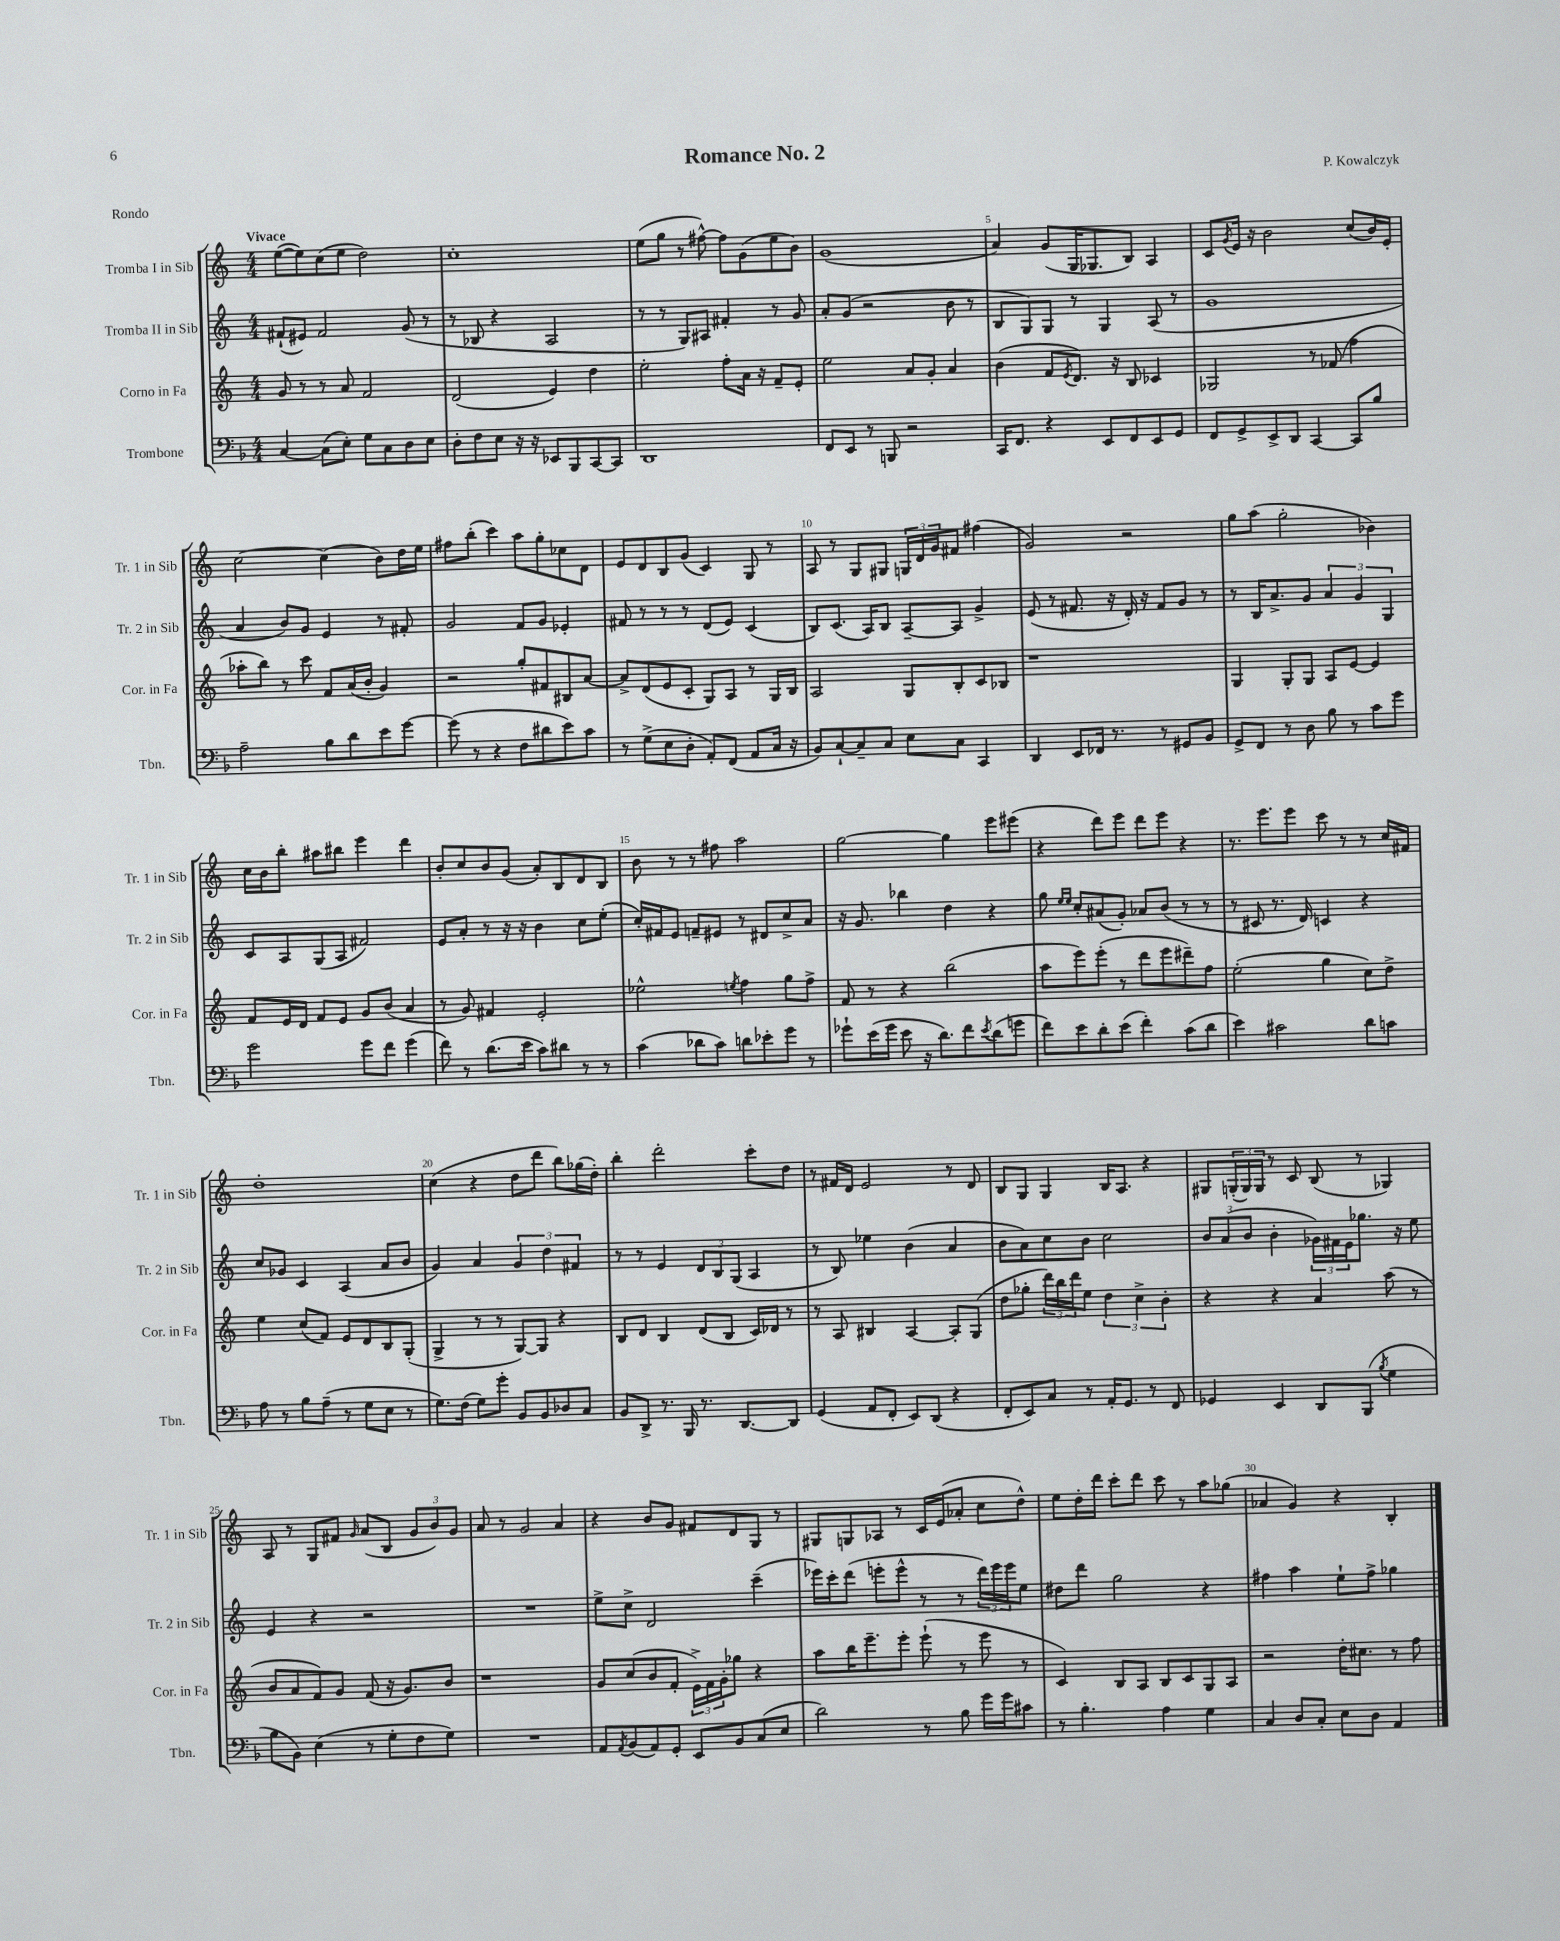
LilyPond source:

\header { title = "Romance No. 2" composer = "P. Kowalczyk" piece = "Rondo" }
<<
\new StaffGroup <<
\new Staff = "s0" \with { instrumentName = "Tromba I in Sib" shortInstrumentName = "Tr. 1 in Sib" } {
    \clef treble \key c \major \numericTimeSignature \time 4/4 \tempo "Vivace"
    e''8~( e''8) c''8( e''8 d''2) |
    c''1-. |
    e''8( g''8 r8 fis''8~-^) fis''8 g'8( e''8 b'8) |
    g'1( |
    a'4) g'8( g16 ges8. b8) a4 |
    c'8 \acciaccatura { g'8 } e'16 r16 b'2 c''8( b'16) e'16-. |
    c''2~ c''4( b'8) d''16 e''16 |
    fis''8 b''8-.( c'''4) a''8 g''8-. ces''8 d'8 |
    e'8 d'8 b8 g'8( c'4) g8 r8 |
    a8 r8 g8 gis8 \tuplet 3/2 { g16 d'16 g'16 } fis'8 fis''4( |
    g'2) r2 |
    g''8 a''8( g''2-. bes'4) |
    c''16 b'16 b''8-. ais''8 bis''8 e'''4 d'''4 |
    b'8-. c''8 b'8 g'8( a'8-.) b8 d'8 b8 |
    b'8 r8 r8 fis''8 a''2 |
    g''2~ g''4 e'''8 eis'''8( |
    r4 d'''8) e'''8 d'''8 e'''8 r4 |
    r8. e'''8. e'''8 c'''8 r8 r8 c''16 fis'16 |
    d''1-. |
    c''4( r4 d''8 d'''8 b''8) ges''16( d''16-.) |
    b''4-. d'''2-. c'''8-. d''8 |
    r8 fis'16 d'16 e'2 r8 d'8 |
    b8 g8 g4 b16 a8. r4 |
    gis8 \tuplet 3/2 { g16-.( g16) g16 } r8 c'8 b8( r8 ges4) |
    a8 r8 g8 fis'8 \grace { g'16 } a'8( b8 \tuplet 3/2 { g'8 b'8) g'8 } |
    a'8 r8 g'2 a'4 |
    r4 b'8 g'8 fis'8 d'8 g8 r8 |
    gis8 g8 aes8 r8 c'16 e'16( aes'8-. c''8 d''8-^) |
    e''8 d''16-. d'''16 c'''8-. d'''8 c'''8 r8 a''8 ges''8( |
    aes'4 g'4) r4 b4-. \bar "|." |
}
\new Staff = "s1" \with { instrumentName = "Tromba II in Sib" shortInstrumentName = "Tr. 2 in Sib" } {
    \clef treble \key c \major \numericTimeSignature \time 4/4
    fis'8-!( eis'8) fis'2 g'8( r8 |
    r8 bes8 r4 a2 |
    r8 r8 g8) ais8 fis'4-. r8 g'8 |
    a'8-. g'8( r2 b'8 r8 |
    b8 g8) g8 r8 g4 a8( r8 |
    g'1 |
    a'4 b'8) g'8 e'4 r8 fis'8-. |
    g'2 f'8 g'8 ees'4-. |
    fis'8 r8 r8 r8 d'8( e'8) c'4( |
    b8) c'8.( a16) b8 a8~-- a8 g'4-> |
    e'8( r8 fis'8. r16 d'16-.) r16 fis'8 g'8 r8 |
    r8 b16 a'8.-> g'8 \tuplet 3/2 { a'4 g'4 g4 } |
    c'8 a8 g8( a8 fis'2) |
    e'8 a'8-. r8 r16 r16 b'4 c''8 e''8-.( |
    c''16-.) fis'16 e'8 f'8-- eis'8 r8 dis'8 c''8-> a'8 |
    r16 g'8. bes''4 d''4 r4 |
    g''8 \grace { e''16 e''16 } c''8-. ais'8( g'8-.) aes'8 b'8( r8 r8 |
    r8 cis'8 r8. d'16) c'4 r4 |
    c''8 ges'8 c'4 a4( a'8 b'8 |
    g'4) a'4 \tuplet 3/2 { g'4 d''4 fis'4 } |
    r8 r8 e'4 \tuplet 3/2 { d'8 b8 g8( } a4 |
    r8 b8) ees''4 b'4( a'4 |
    b'8 a'8) c''8 b'8 c''2 |
    \tuplet 3/2 { b'8 a'8( b'8 } b'4-. \tuplet 3/2 { ges'16) fis'16 e'16 } ges''8. r16 e''8 |
    e'4 r4 r2 |
    R1 |
    e''8-> c''8-> d'2 c'''4--( |
    ees'''16) c'''16-. d'''8( e'''8-. e'''8-^ r8 r8 \tuplet 3/2 { d'''16) e'''16 e'''16 } e''8 |
    dis''8 d'''8 g''2 r4 |
    fis''4 a''4 e''8-! fis''8-> ges''4 \bar "|." |
}
\new Staff = "s2" \with { instrumentName = "Corno in Fa" shortInstrumentName = "Cor. in Fa" } {
    \clef treble \key c \major \numericTimeSignature \time 4/4
    g'8 r8 r8 a'8 f'2 |
    d'2( e'4) d''4 |
    e''2-. f''8-. a'16 r16 f'8-- e'8-. |
    e''2 a'8 g'8-. a'4 |
    b'4( f'8 \acciaccatura { e'8 } d'8.) r16 b8 ces'4 |
    ges2 r8 fes'8( f''4 |
    aes''8-. b''8) r8 c'''8 f'8 a'16( b'16-. g'4) |
    r2 g''8-. fis'8 bis8 a'8~ |
    a'8-> d'8( e'8 c'8-. g8) a8 r8 g16 b16 |
    a2 g8 b8-. c'8 bes8 |
    r1 |
    g4 g8-. g8 a8 e'8~ e'4 |
    f'8 e'16 d'16 f'8 e'8 g'8 b'8( a'4 |
    r8 g'8) fis'4 e'2-. |
    ees''2-^ \acciaccatura { e''8 } f''4 g''8 f''8-> |
    f'8 r8 r4 b''2( |
    a''8 e'''8) e'''8-.( r8 d'''8 e'''8 dis'''8--) f''8 |
    e''2-.( g''4 c''8) d''8-> |
    e''4 c''8( f'8) e'8 d'8 b8 g8-.( |
    g4-> r8 r8 g8~) g8 r4 |
    b8 d'8 b4 d'8( b8 c'16) des'16 r8 |
    r8 a8 bis4 a4~ a8-. g8( |
    d''8 ges''8-. \tuplet 3/2 { d'''16) b''16 d'''16 } e''8 \tuplet 3/2 { d''4 c''4-> b'4-. } |
    r4 r4 a'4 a''8( r8 |
    b'8 a'8 f'8) g'8 f'8( r16 g'8.) b'8 |
    r1 |
    g'8 c''8( b'8 f'8-. \tuplet 3/2 { e'16->) f'16 g'16-. } ges''8 r4 |
    a''8 b''16 e'''8.-- e'''8-. e'''8-!( r8 e'''8 r8 |
    c'4) b8 a8 b8 c'8 g8 a8 |
    r2 d''16-. cis''8. r8 f''8 \bar "|." |
}
\new Staff = "s3" \with { instrumentName = "Trombone" shortInstrumentName = "Tbn." } {
    \clef bass \key f \major \numericTimeSignature \time 4/4
    c4~ c8( e8-.) g8 c8 d8 e8 |
    d8-. f8 e8 r16 r16 ees,8 bes,,8 c,8~ c,8 |
    d,1 |
    f,8 e,8 r8 b,,8 r2 |
    c,16 f,8. r4 e,8 f,8 e,8 g,8 |
    f,8 g,8-> e,8-> d,8 c,4~ c,8 bes8 |
    a2-- bes8 d'8 e'8 g'8~ |
    g'8( r8 r4 f8 dis'8 e'8) c'8 |
    r8 g8->( e8 d8-. a,8-.) f,8( a,8 c16 r16 |
    bes,8) c8~-! c8-- c8 e8 c8 c,4 |
    d,4 e,8 fes,16 r8. r8 gis,8 bes,8 |
    g,8-> f,8 r8 d8 bes8 r8 c'8 g'8 |
    g'2 g'8 f'8 g'4( |
    f'8) r8 d'8.( e'16 c'8) dis'8 r8 r8 |
    c'4( des'8 c'8) d'8 ees'8-. g'8 r8 |
    ges'8-! e'16( ges'16 e'8 r16 d'8.) f'8 \acciaccatura { e'8 } d'8( g'8 |
    f'8) e'8 d'8-. e'8( f'4-.) c'8( d'8 |
    e'4) cis'2 d'8 c'8 |
    a8 r8 bes8 a8--( r8 g8 e8 r8 |
    g8.) f16( g8) g'8-. bes,8 bes,8 des8 c8 |
    bes,8 d,8-> r8. bes,,16 r8. d,8.~ d,8 |
    g,4( a,8 f,8-. e,8) d,8( r4 |
    f,8-. e,8) c8 r8 a,16-. g,8. r8 f,8 |
    ges,4 e,4 d,8 bes,,8( \acciaccatura { bes8 } g4 |
    bes8 bes,8) e4( r8 g8-. f8 g8) |
    R1 |
    a,8 \acciaccatura { a,8 } bes,8( a,8) g,8-. e,8 bes,8 c8( e8 |
    d'2) r8 bes8 g'16 g'16 cis'8 |
    r8 bes4.-. a4 g4 |
    c4 d8 c8-. e8 d8 a,4 \bar "|." |
}
>>
>>
\layout { \context { \Score \override BarNumber.break-visibility = ##(#f #t #t) barNumberVisibility = #(every-nth-bar-number-visible 5) } }
